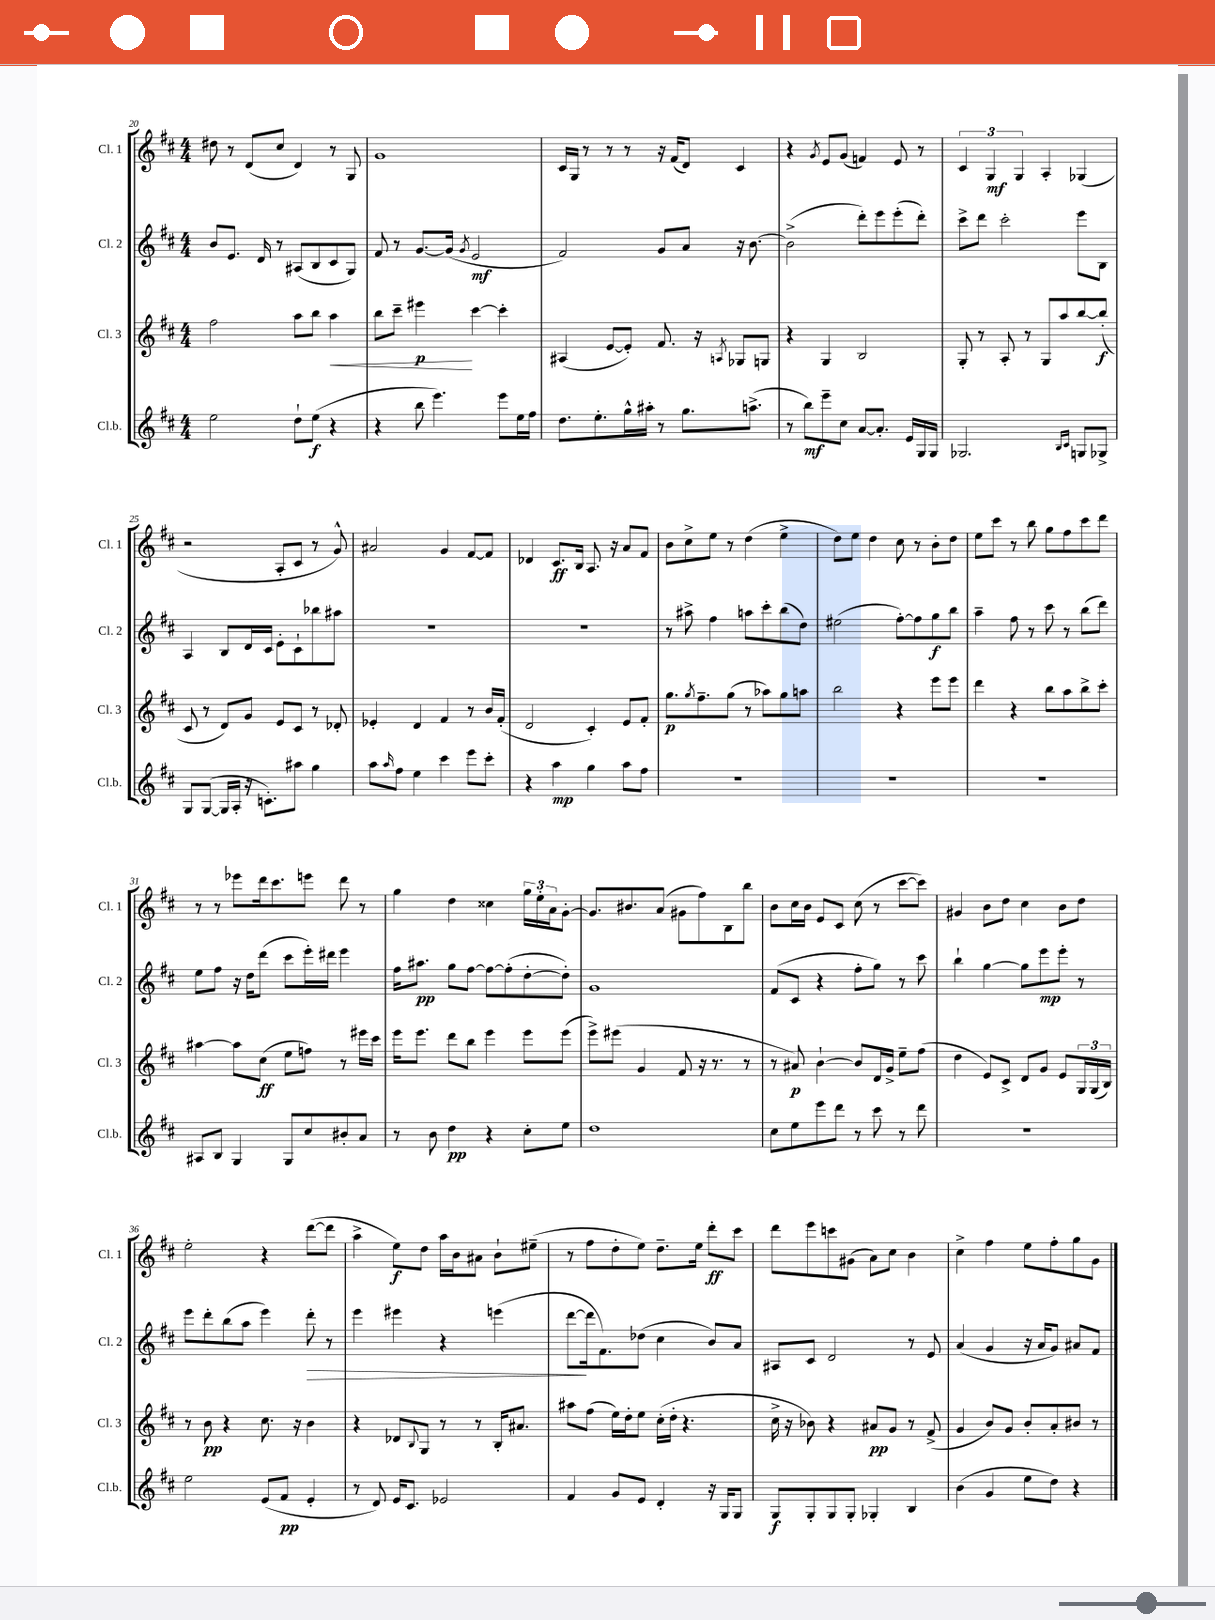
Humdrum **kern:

**kern	**kern	**kern	**kern
*staff4	*staff3	*staff2	*staff1
*clefG2	*clefG2	*clefG2	*clefG2
*k[f#c#]	*k[f#c#]	*k[f#c#]	*k[f#c#]
*M4/4	*M4/4	*M4/4	*M4/4
2ee\	2ff#\	8b/L	8dd#\
.	.	8.e/J	8r
.	.	.	(8d/L
.	.	16d/	.
.	.	8r	8cc#/J
8dd`\L	8aa\L	(8A#/L	4d/)
(8ee\J	8bb\J	8B/	.
4r	4aa\	8c#/	8r
.	.	8G/J)	8G/
=	=	=	=
4r	8bb\L	8f#/	1g
.	8ccc#~\J	8r	.
8bb\	4eee#\	[8.g/L	.
4.eee\)	.	.	.
.	.	(16g/]Jk	.
.	.	8qg/	.
.	[4ccc#\	2e/	.
8eee\L	4ccc#'\]	.	.
16ee\L	.	.	.
16ff#\JJ	.	.	.
=	=	=	=
8.dd\L	(4A#/	2f#/)	16c#/LL
.	.	.	16G/JJ
.	.	.	8r
8.ee'\	.	.	.
.	[8e/L	.	8r
16gg^^\L	8e'/]J)	.	8r
16aa#'\JJ	.	.	.
8r	8.f#/	8g/L	16r
.	.	.	(16f#/LK
8.gg\L	.	8a/J	8d/J)
.	16r	.	.
.	8qA/	.	.
.	8G-/L	16r	4c#/
(8.aa^\J	.	[8.b\	.
.	8G/J	.	.
=	=	=	=
8r	4r	(2b^\]	4r
8bb\L)	.	.	.
.	.	.	8qg/
8eee~\	4G/	.	8e/L
8cc#\J	.	.	(8g/J
[8a/L	2B/	8ddd'\L)	4f/)
8.a'/]J	.	8eee\	.
.	.	(8eee'\	8e/
16e/LL	.	.	.
16G/	.	8ddd'\J)	8r
16G/JJ	.	.	.
=	=	=	=
2.G-/	8G'/	8ccc#^\L	6c#/
.	8r	8ddd\J	.
.	.	.	6G/
.	8A'/	2ccc#'\	.
.	.	.	6G/
.	8r	.	.
.	8G/L	.	4A'/
.	8aa/	.	.
16qqB/LL	.	.	.
16qqc#/JJ	.	.	.
8G/L	[8bb/	8eee\L	(4G-/
8G-^/J	(8bb'/]J	8B\J	.
=	=	=	=
8G/L	8c#/	4A/	2r
([8G/J	8r	.	.
16G/]LL	8d/L)	8B/L	.
16A'/JJ	.	.	.
16r	8g/J	16d/L	.
8.c'\L)	.	16c#/JJ	.
.	8e/L	8e'\L	8A'/L
8aa#\J	8c#/J	8c#`\	8c#/J
4gg\	8r	8bb-\	8r
.	8d-'/	8aa#\J	8g^^/)
=	=	=	=
8aa\L	4e-'/	1r	2a#/
16qqaa/	.	.	.
8ff#\J	.	.	.
4ee\	4d/	.	.
4ccc#\	4f#/	.	4g/
8eee\L	8r	.	[8f#/L
8ccc#'\J	16b/LL	.	8f#/]J
.	(16f#'/JJ	.	.
=	=	=	=
4r	2d/	1r	4d-/
4aa\	.	.	8.c#/L
.	.	.	16B/Jk
4gg\	4c#'/)	.	8.A/
.	.	.	16r
8aa\L	8e/L	.	8a/L
8ff#\J	8f#'/J	.	8f#/J
=	=	=	=
1r	8.gg\L	8r	8b\L
.	.	8aa#^\	8cc#^\
.	8qgg/	.	.
.	8.ff#~\	.	.
.	.	4ff#\	8ee\J
.	(8gg\J	.	8r
.	8r	8aa\L	(4dd\
.	8aa-\L)	8ccc#'\	.
.	8gg\	(8bb\	4ee^\
.	8aa\J	8dd\J)	.
=	=	=	=
1r	2bb\	(2ee#\	8dd\L)
.	.	.	8ee\J
.	.	.	4dd\
.	4r	[8ff#'\L)	8cc#\
.	.	8ff#\]	8r
.	8eee\L	8gg\	8b'\L
.	8eee\J	8bb\J	8dd\J
=	=	=	=
1r	4ddd\	4aa~\	8ee\L
.	.	.	8ccc#\J
.	4r	8ff#\	8r
.	.	8r	8bb\
.	8bb\L	8ccc#\	8gg\L
.	8aa\	8r	8ff#\
.	8bb^\	(8bb\L	8ccc#\
.	8ccc#'\J	8ddd\J)	8ddd\J
=	=	=	=
8A#/L	[4aa#\	8ee\L	8r
8B/J	.	8ff#\J	8r
4G/	8aa#\]L	16r	8eee-\L
.	.	16dd\LK	.
.	(8cc#\J	(8ddd\J	16ddd\k
.	.	.	8.ccc#\
8G/L	8ee\L	8ccc#\L	.
8cc#/	8ff\J)	16eee'\L)	8eee\J
.	.	16ddd#\JJ	.
8b#'/	8r	4eee\	8ddd\
8a/J	16eee#\LL	.	8r
.	16ccc#\JJ	.	.
=	=	=	=
8r	16eee\LK	16ff#\LK	4gg\
.	8.eee\J	8.aa#\J	.
8b\	.	.	.
4dd\	8ddd\L	8gg\L	4dd\
.	8bb\J	[8ff#\J	.
4r	4eee\	8ff#\_L	4cc##\
.	.	(8ff#'\]	.
8cc#'\L	8eee\L	[8dd'\	24gg\LL
.	.	.	24ee'\
.	.	.	24a\J
8ee\J	(8eee\J	8dd'\]J)	[8g'\J
=	=	=	=
1dd	8eee^\L)	1g	8.g/]L
.	(8eee#\J	.	.
.	.	.	8.b#/
.	4g/	.	.
.	.	.	(8a/J
.	8f#/	.	8g#\L
.	16r	.	8ff#\)
.	8.r	.	.
.	.	.	8B\
.	8r	.	8bb\J
=	=	=	=
8cc#\L	8r	(8f#/L	8b\L
8ee\	8a#/)	8c#/J	16cc#\L
.	.	.	16b\JJ
8eee\	[4b`\	4r	8e/L
8ddd\J	.	.	8c#/J
8r	8b/]L	8ff#'\L	(8cc#\
8ccc#\	16d/L	8gg\J)	8r
.	16g^/JJ	.	.
8r	8ee~\L	8r	[8ccc#\L
8ddd\	(8ff#\J	8ccc#\	8ccc#\]J)
=	=	=	=
1r	4dd\	4bb`\	4g#/
.	8e/L)	[4gg\	8b\L
.	8c#^/J	.	8dd\J
.	8d/L	8gg\]L	4cc#\
.	8g/J	8eee\	.
.	8e/L	8eee'\J	8b\L
.	24G/L	8r	8dd\J
.	(24G/	.	.
.	24B/JJ)	.	.
=	=	=	=
2ee\	8r	8eee\L	2ee'\
.	8b\	8ddd'\	.
.	4r	(8bb\	.
.	.	8aa\J	.
(8e/L	8.cc#\	4eee\)	4r
8f#/J	.	.	.
.	16r	.	.
4e'/	4b\	8ddd'\	([8ddd\L
.	.	8r	8ddd\]J
=	=	=	=
8r	4r	4eee\	4aa^\
8d/)	.	.	.
16e/LK	8d-/L	4eee#\	8ee\L)
8.c#/J	.	.	.
.	8qqB/	.	.
.	8G/J	.	8dd\J
2e-/	8r	4r	16aa\LL
.	.	.	16b\J
.	8r	.	8a#\J
.	16B'/LK	(4eee\	8b`\L
.	8.a#/J	.	.
.	.	.	(8ee#~\J
=	=	=	=
4f#/	8aa#\L	[8ddd\L	8r
.	(8ff#\J	16ddd\]k	8ff#\L
.	.	8.f#\)	.
8g/L	16ee\LL)	.	8dd'\
.	16dd'\J	.	.
8e/J	8ee\J	(8dd-\J	8ee\J)
4d'/	(16cc#'\LL	4cc#\	8.dd~\L
.	16dd'\JJ	.	.
.	4.r	.	.
.	.	.	16ee\Jk
16r	.	8b/L)	8ddd'\L
16G/LK	.	.	.
8G/J	.	8a/J	8ccc#\J
=	=	=	=
8G/L	16cc#^\	8A#/L	8ddd\L
.	16r	.	.
8G'/	8b-\)	8c#/J	8eee\
8G/	4r	2d/	8ccc\
8G'/J	.	.	(8g#\J
4G-'/	8a#/L	.	8a\L)
.	8g/J	.	8cc#\J
4B/	8r	8r	4b\
.	(8f#^/	8e/	.
=	=	=	=
(4b\	4g/	(4a/	4cc#^\
4g/	8b/L)	4g/	4ff#\
.	8g/J	.	.
8ee\L	8b'/L	16r	8ee\L
.	.	16a/LK	.
8dd\J)	8a'/	8g/J)	8ff#'\
4r	8b#/J	8a#/L	8gg\
.	8r	8f#/J	8g\J
==	==	==	==
*-	*-	*-	*-
